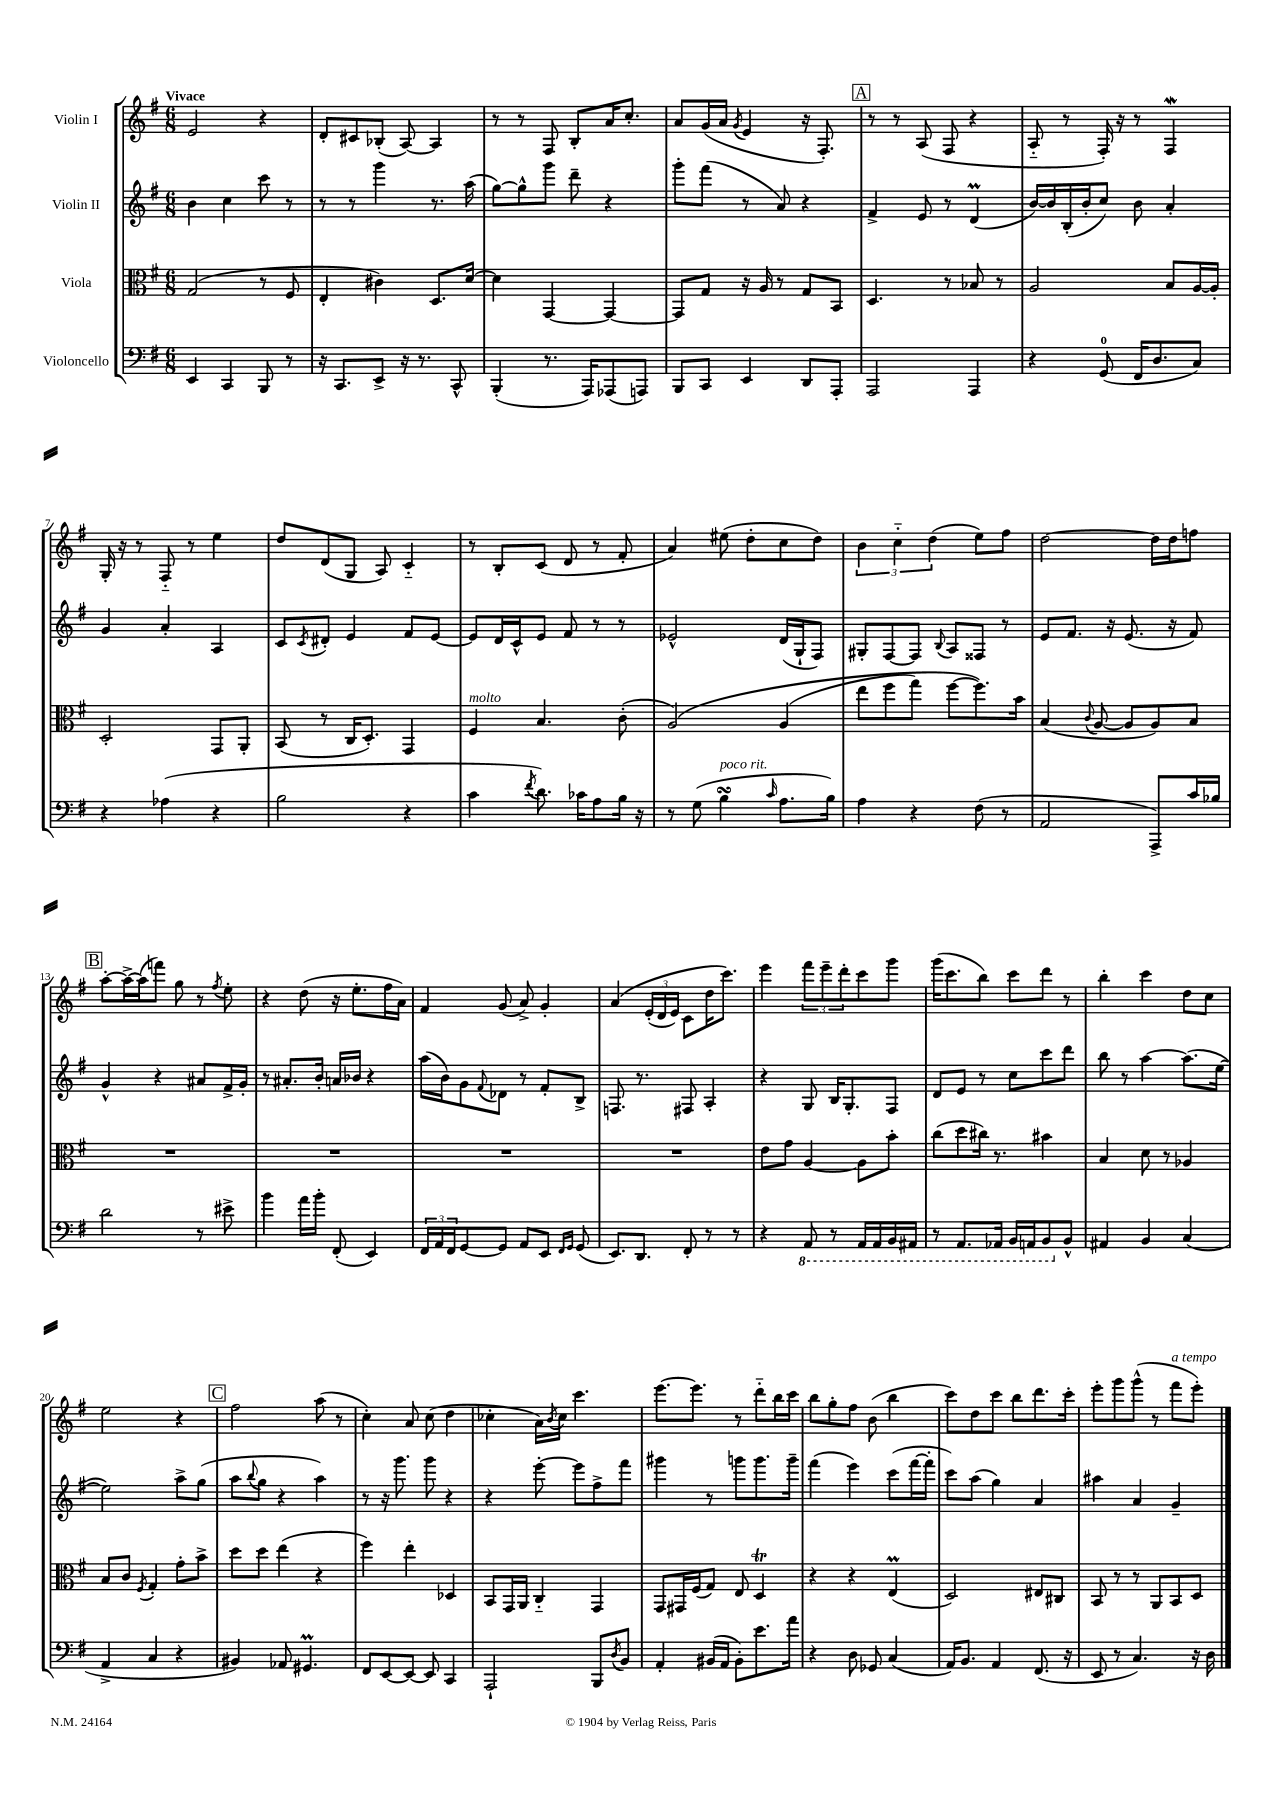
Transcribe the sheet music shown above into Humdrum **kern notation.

**kern	**kern	**kern	**kern
*part4	*part3	*part2	*part1
*staff4	*staff3	*staff2	*staff1
*I"Violoncello	*I"Viola	*I"Violin II	*I"Violin I
*clefF4	*clefC3	*clefG2	*clefG2
*k[f#]	*k[f#]	*k[f#]	*k[f#]
*M6/8	*M6/8	*M6/8	*M6/8
=1	=1	=1	=1
!	!	!	!LO:TX:a:B:t=Vivace
4EE/	(2G/	4b\	2e/
4CC/	.	4cc\	.
8BBB/	8r	8ccc\	4r
8r	8F#/	8r	.
=2	=2	=2	=2
16r	4E'/	8r	8d'/L
8.CC/L	.	.	.
.	.	8r	8c#X/
8EE^/J	4c#X\)	4ggg\	(8B-X'/J
16r	.	.	[8A/)
8.r	.	.	.
.	8.D/L	8.r	4A/]
8CC^^/	.	.	.
.	[16d/Jk	(16aa\	.
=3	=3	=3	=3
(4BBB'/	4d\]	[8gg\L)	8r
.	.	8gg^^\]	8r
8.r	[4GG/	8ggg\J	8F#/
.	.	8ddd~\	8B'/L
16AAA/KL)	.	.	.
(8AAA-X/	4GG/_	4r	16a/K
.	.	.	8.cc'/J
8AAAn/J)	.	.	.
=4	=4	=4	=4
8BBB/L	8GG/L]	8ggg'\L	8a/L
8CC/J	8G/J	(8fff#\J	(16g/L
.	.	.	16a/JJ
.	.	.	8qg/
4EE/	16r	8r	4e/
.	16A/	.	.
.	8r	8a/)	.
8DD/L	8G/L	4r	16r
.	.	.	8.F#'/)
8AAA'/J	8BB/J	.	.
!!LO:REH:place=s1:t=A
=5	=5	=5	=5
2AAA/	4.D/	4f#^/	8r
.	.	.	8r
.	.	8e/	(8A/
.	8r	8r	8F#/
4AAA/	8B-X/	(4dM/	4r
.	8r	.	.
=6	=6	=6	=6
4r	2A/	[16b/LL)	8A/
.	.	16b/]	.
.	.	(16B'/	8r
.	.	16b'/J	.
(8GG/	.	8cc/J)	16F#'/)
.	.	.	16r
16FF#/KL	.	8b\	8r
8.D/	.	.	.
.	8B/L	4a'/	4F#W/
8C/J)	[16A/L	.	.
.	16A'/JJ]	.	.
!!LO:LB:g=z
=7	=7	=7	=7
4r	2D'/	4g/	16G'/
.	.	.	16r
.	.	.	8r
(4A-X\	.	4a'/	8F#/
.	.	.	8r
4r	8GG/L	4A/	4ee\
.	8AA'/J	.	.
=8	=8	=8	=8
2B\	(8BB/	8c/L	8dd/L
.	.	8qc/	.
.	8r	8d#X'/J	(8d/
.	16C/KL	4e/	8G/J
.	8.D'/J)	.	.
.	.	.	8A/)
4r	4GG/	8f#/L	4c/
.	.	[8e/J	.
=9	=9	=9	=9
!	!LO:TX:a:i:t=molto	!	!
4c\	4F#/	8e/L]	8r
.	.	16d/L	8B'/L
.	.	16c^^/J	.
8qf#/	.	.	.
8.d\)	4.B/	8e/J	(8c/J
.	.	8f#/	8d/
16c-X\KL	.	.	.
8A\	.	8r	8r
16B\Jk	(8c'\	8r	8f#'/
16r	.	.	.
=10	=10	=10	=10
8r	(2A/)	2e-X^^/	4a/)
(8G\	.	.	.
!LO:TX:a:i:t=poco rit.	!	!	!
4BsSsS\	.	.	(8ee#X\
.	.	.	8dd'\L
16qqc/	.	.	.
8.A\L	(4A/	(16d/LL	8cc\
.	.	16G`/J	.
.	.	8F#/J)	8dd\J)
16B\Jk)	.	.	.
=11	=11	=11	=11
4A\	8ee\L	8G#X'/L	6b\
.	8ff#\	[8F#/	.
.	.	.	6cc\
4r	8gg\J)	8F#/J]	.
.	.	.	(6dd\
.	.	8qqB/	.
.	[8ff#\L	8A/L	.
(8F#\	8.ff#\])	8F##X/J	8ee\L)
8r	.	8r	8ff#\J
.	16b\Jk	.	.
=12	=12	=12	=12
2AA/	(4B/	8e/L	[2dd\
.	.	8.f#/J	.
.	8qqc/	.	.
.	[8A/	.	.
.	.	16r	.
.	8A/L]	(8.e/	.
8AAA^/L)	8A/)	.	16dd\LL]
.	.	16r	16dd\J
16c/L	8B/J	8f#/)	8ffn\J
16B-X/JJ	.	.	.
!!LO:LB:g=z
!!LO:REH:place=s1:t=B
=13	=13	=13	=13
2d\	2.r	4g^^/	[8aa'\L
.	.	.	16aa^\L_
.	.	.	(16aa\J]
.	.	4r	8fffn\J)
.	.	.	8gg\
8r	.	8a#X/L	8r
.	.	.	8qff#/
8e#X^\	.	16f#^/L	8ee'\
.	.	16g'/JJ	.
=14	=14	=14	=14
4b\	2.r	8r	4r
.	.	8.a#X'/L	.
16a\LL	.	.	(8dd\
16b'\JJ	.	16b'/Jk	.
(8FF#'/	.	16an/LL	16r
.	.	16b-X/JJ	8.ee'\L
4EE/)	.	4r	.
.	.	.	16ff#\L
.	.	.	16a\JJ)
=15	=15	=15	=15
24FF#/LL	2.r	(16aa\LL	4f#/
24AA/	.	.	.
.	.	16b\J)	.
24FF#/J	.	.	.
[8GG/	.	8g\	.
.	.	8qqf#/	.
8GG/J]	.	8d-X\J	(8g/
8AA/L	.	8r	8a^/)
8EE/J	.	8f#'/L	4g'/
16qqFF#/LL	.	.	.
16qqGG/JJ	.	.	.
(8GG/	.	8B^/J	.
=16	=16	=16	=16
8.EE/L)	2.r	8.Fn/	(4a/
8.DD/J	.	8.r	.
.	.	.	(24e'/LL
.	.	.	24d/
.	.	.	24e/JJ)
8FF#'/	.	8F#X/	8c\L
8r	.	4A'/	16dd\K
.	.	.	8.ccc\J)
8r	.	.	.
=17	=17	=17	=17
4r	8e\L	4r	4eee\
.	8g\J	.	.
*8ba	*	*	*
8AAA/	[4A/	8G/	12fff#\L
.	.	.	12eee~\
8r	.	16B/KL	.
.	.	.	12ddd'\
.	.	8.G'/	.
16AAA/LL	8A\L]	.	8ccc\
16AAA/	.	.	.
16BBB/	8b'\J	8F#/J	8ggg\J
16AAA#X/JJ	.	.	.
=18	=18	=18	=18
8r	(8cc\L	8d/L	(16ggg\KL
.	.	.	8.ccc\
8.AAA/L	8dd\	8e/J	.
.	16cc#X\Jk)	8r	8bb\J)
16AAA-X/Jk	8.r	.	.
16BBB/LL	.	8cc\L	8ccc\L
16AAAn/J	.	.	.
8BBB/	4b#X\	8ccc\	8ddd\J
*X8ba	*	*	*
8BB^^/J	.	8ddd\J	8r
=19	=19	=19	=19
4AA#X/	4B/	8bb\	4bb'\
.	.	8r	.
4BB/	8d\	[4aa\	4ccc\
.	8r	.	.
(4C/	4A-X/	(8.aa\L]	8dd\L
.	.	.	8cc\J
.	.	[16ee\Jk	.
!!LO:LB:g=z
=20	=20	=20	=20
4AA^/	8B/L	2ee\])	2ee\
.	8c/J	.	.
.	8qF#/	.	.
4C/	4G'/	.	.
4r	8g'\L	8aa^\L	4r
.	8b^\J	(8gg\J	.
!!LO:REH:place=s1:t=C
=21	=21	=21	=21
4BB#X/)	8dd\L	8aa\L	2ff#\
.	.	8qqbb/	.
.	8dd\J	8gg\J	.
8AA-X/	(4ee\	4r	.
4.GG#Xm/	.	.	.
.	4r	4aa\)	(8aa\
.	.	.	8r
=22	=22	=22	=22
8FF#/L	4ff#\)	8r	4cc'\)
[8EE/	.	16r	.
.	.	8.ggg\	.
8EE/J_	4ee'\	.	8a/
8EE/]	.	8ggg\	(8cc\
4CC/	4D-X/	4r	4dd\
=23	=23	=23	=23
2AAA`/	8BB/L	4r	4cc-X'\
.	16GG/L	.	.
.	16AA/JJ	.	.
.	4C/	[8eee'\	16a\LL)
.	.	.	8qb/
.	.	.	16cc-\JJ
.	.	8eee\L]	4.ccc\
8BBB/L	4GG/	8ff#^\	.
8qD/	.	.	.
8BB/J	.	8fff#\J	.
=24	=24	=24	=24
4AA'/	8GG/L	4ggg#X\	[8.eee\L
.	16GG#X/L	.	.
.	(16F#/J	.	8.eee\J]
(16BB#X/LL	8G/J)	8r	.
16AA/JJ	.	.	.
8BB#'\L)	8E/	8gggn\L	8r
8.e\	4DT/	8.ggg\	8ddd\L
.	.	.	16bb\L
16a\Jk	.	16ggg~\Jk	16ccc\JJ
=25	=25	=25	=25
4r	4r	(4fff#\	8bb\L
.	.	.	8gg'\
8D\	4r	4eee\)	8ff#\J
8GG-X/	.	.	(8b\
(4C/	(4EM/	(8ccc\L	4bb\
.	.	[16fff#\L	.
.	.	16fff#'\JJ]	.
=26	=26	=26	=26
16AA/KL)	2D/)	8ccc\L)	8ccc\L)
8.BB/J	.	.	.
.	.	(8aa\J	8dd\
4AA/	.	4gg\)	8ccc\J
.	.	.	8bb\L
(8.FF#/	8E#X/L	4a/	8.ddd\
.	8C#X/J	.	.
16r	.	.	16ccc'\Jk
=27	=27	=27	=27
8EE/	8BB/	4aa#X\	8eee'\L
8r	8r	.	8ggg\
4.C/)	8r	4a/	(8ggg^^\J
.	8AA/L	.	8r
!	!	!	!LO:TX:a:i:t=a tempo
.	8BB/	4g~/	8fff#\L
16r	8D/J	.	8eee'\J)
16D\	.	.	.
==	==	==	==
*-	*-	*-	*-
